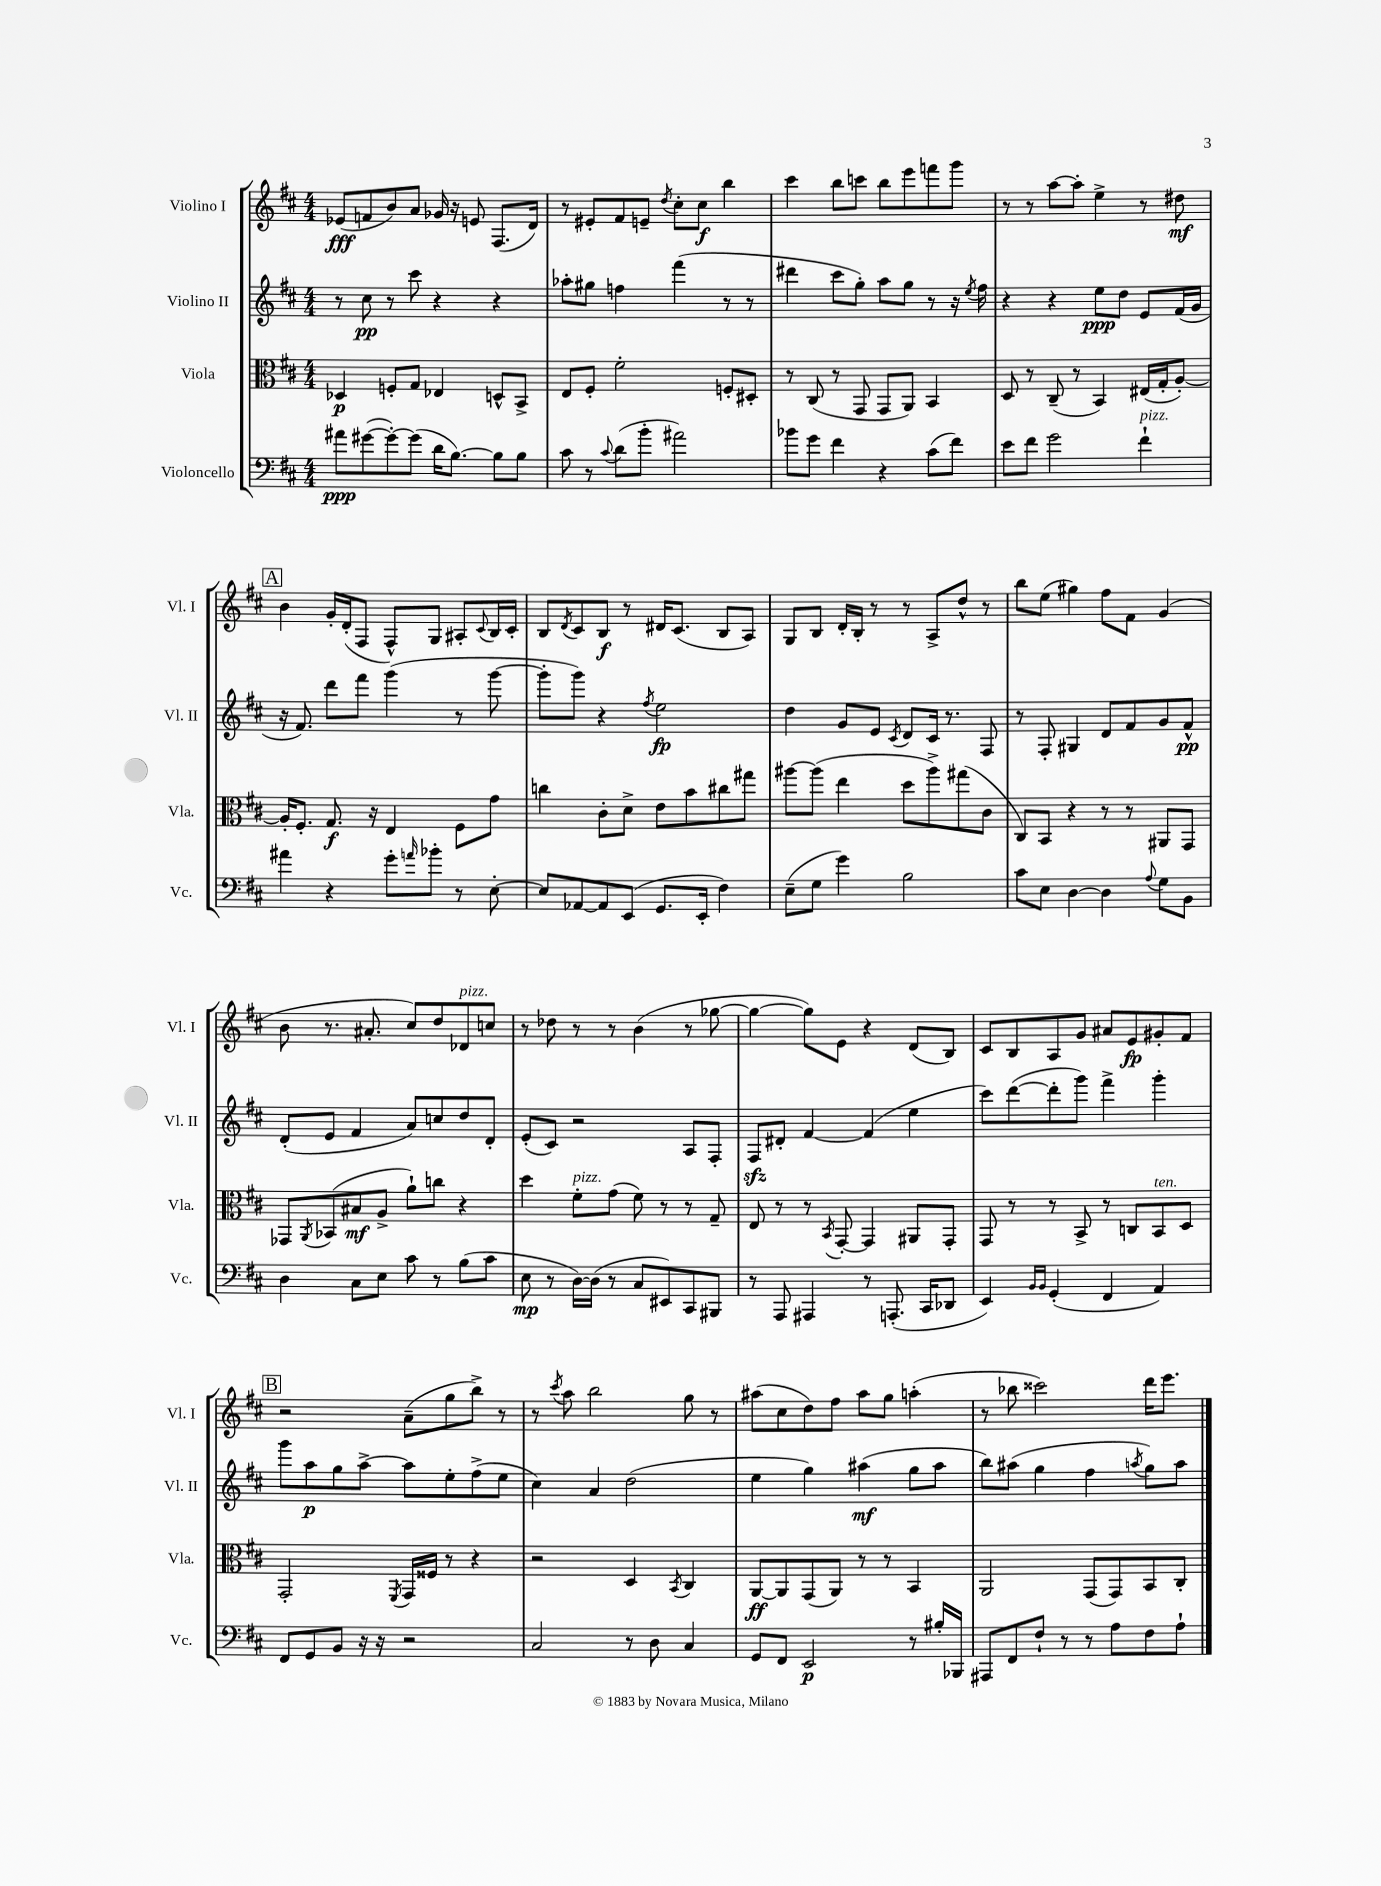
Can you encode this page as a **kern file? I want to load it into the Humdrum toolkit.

**kern	**dynam	**kern	**dynam	**kern	**dynam	**kern	**dynam
*part4	*part4	*part3	*part3	*part2	*part2	*part1	*part1
*staff4	*staff4	*staff3	*staff3	*staff2	*staff2	*staff1	*staff1
*I"Violoncello	*	*I"Viola	*	*I"Violino II	*	*I"Violino I	*
*I'Vc.	*	*I'Vla.	*	*I'Vl. II	*	*I'Vl. I	*
*clefF4	*	*clefC3	*	*clefG2	*	*clefG2	*
*k[f#c#]	*	*k[f#c#]	*	*k[f#c#]	*	*k[f#c#]	*
*M4/4	*	*M4/4	*	*M4/4	*	*M4/4	*
=1	=1	=1	=1	=1	=1	=1	=1
8a#X\L	ppp	4D-X/	p	8r	.	(8e-X/L	fff
([8g#X\	.	.	.	8cc#\	pp	8fn/	.
8g#'\_)	.	8Fn'/L	.	8r	.	8b/)	.
(8g#\J]	.	8G/J	.	8ccc#\	.	8a/J	.
16d\KL	.	4E-X/	.	4r	.	16g-X/	.
[8.B\J)	.	.	.	.	.	16r	.
.	.	.	.	.	.	8en/	.
8B\L]	.	8Dn^^/L	.	4r	.	(8.F#/L	.
8B\J	.	8BB^/J	.	.	.	.	.
.	.	.	.	.	.	16d/Jk)	.
=2	=2	=2	=2	=2	=2	=2	=2
8c#\	.	8E/L	.	8aa-X'\L	.	8r	.
8r	.	8F#'/J	.	8gg#X\J	.	8e#X'/L	.
8qqc#/	.	.	.	.	.	.	.
(8d\L	.	2f#'\	.	4ffn\	.	8f#/	.
8b'\J	.	.	.	.	.	8en~/J	.
.	.	.	.	.	.	8qdd/	.
2a#X\)	.	.	.	(4fff#\	.	8cc#'\L	.
.	.	.	.	.	.	8cc#\J	f
.	.	8Fn'/L	.	8r	.	4bb\	.
.	.	8D#X'/J	.	8r	.	.	.
=3	=3	=3	=3	=3	=3	=3	=3
8b-X\L	.	8r	.	4ddd#X\	.	4ccc#\	.
8g\J	.	(8C#/	.	.	.	.	.
4f#\	.	8r	.	8ccc#\L	.	8bb\L	.
.	.	8GG/	.	8gg'\J)	.	8cccn\J	.
4r	.	8GG/L	.	8aa\L	.	8bb\L	.
.	.	8AA/J)	.	8gg\J	.	8eee\	.
(8c#\L	.	4BB/	.	8r	.	8fffn\	.
8f#\J)	.	.	.	16r	.	8ggg\J	.
.	.	.	.	8qee/	.	.	.
.	.	.	.	16ff#\	.	.	.
=4	=4	=4	=4	=4	=4	=4	=4
8e\L	.	8D/	.	4r	.	8r	.
8f#\J	.	8r	.	.	.	8r	.
2g\	.	(8C#~/	.	4r	.	[8aa\L	.
.	.	8r	.	.	.	8aa'\J]	.
.	.	4BB/)	.	8ee\L	ppp	4ee^\	.
.	.	.	.	8dd\J	.	.	.
!LO:TX:a:i:t=pizz.	!	!	!	!	!	!	!
4f#`\	.	(16E#X/LL	.	8e/L	.	8r	.
.	.	16G'/J	.	.	.	.	.
.	.	[8A'/J)	.	(16f#/L	.	8dd#X\	mf
.	.	.	.	16g/JJ	.	.	.
!!LO:LB:g=z
!!LO:REH:place=s1:t=A
=5	=5	=5	=5	=5	=5	=5	=5
4a#X\	.	16A'/KL]	.	16r	.	4b\	.
.	.	8.F#'/J	.	8.f#/)	.	.	.
4r	.	8.G/	f	8ddd\L	.	16g'/LL	.
.	.	.	.	.	.	(16d'/J	.
.	.	.	.	8fff#\J	.	8F#/J	.
.	.	16r	.	.	.	.	.
8g'\L	.	4E/	.	(4ggg\	.	8F#^^/L)	.
16qqan/	.	.	.	.	.	.	.
8b-X'\J	.	.	.	.	.	8G/J	.
8r	.	8F#\L	.	8r	.	8A#X'/L	.
.	.	.	.	.	.	8qqc#/	.
[8E'\	.	8g\J	.	[8ggg\	.	16B/L	.
.	.	.	.	.	.	16c#'/JJ	.
=6	=6	=6	=6	=6	=6	=6	=6
8E/L]	.	4ccn\	.	8ggg'\L]	.	8B/L	.
.	.	.	.	.	.	8qd/	.
[8AA-X/	.	.	.	8ggg\J)	.	8c#/	.
8AA-/]	.	8c#'\L	.	4r	.	8B/J	f
(8EE/J	.	8d^\J	.	.	.	8r	.
.	.	.	.	8qff#/	.	.	.
8.GG/L	.	8e\L	.	2ee\	fp	16d#X/KL	.
.	.	.	.	.	.	(8.c#/J	.
.	.	8b\	.	.	.	.	.
16EE'/Jk	.	.	.	.	.	.	.
4F#\)	.	8cc#X\	.	.	.	8B/L	.
.	.	8gg#X\J	.	.	.	8A/J)	.
=7	=7	=7	=7	=7	=7	=7	=7
(8E~\L	.	[8aa#X\L	.	4dd\	.	8G/L	.
8G\J	.	(8aa#\J]	.	.	.	8B/J	.
4g\)	.	4ee\	.	8g/L	.	16d'/LL	.
.	.	.	.	.	.	16B'/JJ	.
.	.	.	.	8e/J	.	8r	.
.	.	.	.	8qc#/	.	.	.
2B\	.	8dd\L	.	8d/L	.	8r	.
.	.	8aa#^\)	.	16c#/Jk	.	8A^/L	.
.	.	.	.	8.r	.	.	.
.	.	(8gg#X\	.	.	.	8dd^^/J	.
.	.	8c#\J	.	8F#/	.	8r	.
=8	=8	=8	=8	=8	=8	=8	=8
8c#\L	.	8C#/L)	.	8r	.	8bb\L	.
8E\J	.	8BB/J	.	8F#'/	.	(8ee\J	.
[4D\	.	4r	.	4G#X/	.	4gg#X\)	.
4D\]	.	8r	.	8d/L	.	8ff#\L	.
.	.	8r	.	8f#/	.	8f#\J	.
8qqA/	.	.	.	.	.	.	.
8G\L	.	8AA#X/L	.	8g/	.	(4g/	.
8BB\J	.	8GG/J	.	8f#^^/J	pp	.	.
!!LO:LB:g=z
=9	=9	=9	=9	=9	=9	=9	=9
4D\	.	8GG-X/L	.	(8d'/L	.	8b\	.
.	.	8qAA/	.	.	.	.	.
.	.	(8BB-X/	.	8e/J	.	8.r	.
8C#\L	.	8B#X/	mf	4f#/	.	.	.
.	.	.	.	.	.	8.a#X'/	.
8E\J	.	8A^/J	.	.	.	.	.
8c#\	.	8a`\L)	.	8a/L)	.	8cc#/L)	.
8r	.	8ccn\J	.	8ccn/	.	8dd/	.
!	!	!	!	!	!	!LO:TX:a:i:t=pizz.	!
(8B\L	.	4r	.	8dd/	.	8d-X/	.
8c#\J	.	.	.	8d'/J	.	8ccn/J	.
=10	=10	=10	=10	=10	=10	=10	=10
8E\	mp	4dd\	.	(8e'/L	.	8r	.
8r	.	.	.	8c#/J)	.	8dd-X\	.
!	!	!LO:TX:a:i:t=pizz.	!	!	!	!	!
[16D\LL)	.	8f#'\L	.	2r	.	8r	.
(16D\JJ]	.	.	.	.	.	.	.
8r	.	(8g\J	.	.	.	8r	.
8C#/L	.	8f#\)	.	.	.	(4b\	.
8EE#X/)	.	8r	.	.	.	.	.
8CC#/	.	8r	.	8A/L	.	8r	.
8BBB#X/J	.	8G~/	.	8F#'/J	.	[8gg-X\	.
=11	=11	=11	=11	=11	=11	=11	=11
8r	.	8E/	.	8F#zz/L	.	4gg-\_	.
8AAA/	.	8r	.	8d#X'/J	.	.	.
4AAA#X/	.	8r	.	[4f#/	.	8gg-\L])	.
.	.	8qBB/	.	.	.	.	.
.	.	[8GG'/	.	.	.	8e\J	.
8r	.	4GG/]	.	(4f#/]	.	4r	.
(8.AAAn'/	.	.	.	.	.	.	.
.	.	8AA#X/L	.	4ee\	.	(8d/L	.
16CC#/KL	.	.	.	.	.	.	.
8DD-X/J	.	8GG'/J	.	.	.	8B/J)	.
=12	=12	=12	=12	=12	=12	=12	=12
4EE/)	.	8GG/	.	8ccc#\L)	.	8c#/L	.
.	.	8r	.	([8ddd\	.	8B/	.
16qqBB/LL	.	.	.	.	.	.	.
16qqBB/JJ	.	.	.	.	.	.	.
(4GG'/	.	8r	.	8ddd'\]	.	8A/	.
.	.	8BB^/	.	8ggg\J)	.	8g/J	.
4FF#/	.	8r	.	4fff#^\	.	8a#X/L	.
.	.	8Cn/L	.	.	.	8e/	fp
!	!	!LO:TX:a:i:t=ten.	!	!	!	!	!
4AA/)	.	8BB/	.	4ggg'\	.	8g#X'/	.
.	.	8D/J	.	.	.	8f#/J	.
!!LO:LB:g=z
!!LO:REH:place=s1:t=B
=13	=13	=13	=13	=13	=13	=13	=13
8FF#/L	.	2GG'/	.	8ggg\L	.	2r	.
8GG/	.	.	.	8aa\	p	.	.
8BB/J	.	.	.	8gg\	.	.	.
16r	.	.	.	[8aa^\J	.	.	.
16r	.	.	.	.	.	.	.
.	.	8qFF#/	.	.	.	.	.
2r	.	16GG/LL	.	8aa\L]	.	(8a~\L	.
.	.	16F##X/JJ	.	.	.	.	.
.	.	8r	.	8ee'\	.	8gg\	.
.	.	4r	.	(8ff#^\	.	8bb^\J)	.
.	.	.	.	8ee\J	.	8r	.
=14	=14	=14	=14	=14	=14	=14	=14
2C#/	.	2r	.	4cc#\)	.	8r	.
.	.	.	.	.	.	8qccc#/	.
.	.	.	.	.	.	8aa\	.
.	.	.	.	4a/	.	2bb\	.
8r	.	4D/	.	(2dd\	.	.	.
8D\	.	.	.	.	.	.	.
.	.	8qBB/	.	.	.	.	.
4C#/	.	4C#/	.	.	.	8gg\	.
.	.	.	.	.	.	8r	.
=15	=15	=15	=15	=15	=15	=15	=15
8GG/L	.	[8AA/L	ff	4ee\	.	(8aa#X\L	.
8FF#/J	.	8AA/]	.	.	.	8cc#\	.
2EE/	p	(8GG/	.	4gg\)	.	8dd\)	.
.	.	8AA/J)	.	.	.	8ff#\J	.
.	.	8r	.	(4aa#X\	mf	8aa#\L	.
.	.	8r	.	.	.	8gg\J	.
8r	.	4BB/	.	8gg\L	.	(4aan'\	.
16B#X'/LL	.	.	.	8aa#\J	.	.	.
16BBB-X/JJ	.	.	.	.	.	.	.
=16	=16	=16	=16	=16	=16	=16	=16
8AAA#X/L	.	2AA/	.	8bb\L)	.	8r	.
8FF#/	.	.	.	(8aa#X\J	.	8bb-X\	.
8F#`/J	.	.	.	4gg\	.	2ccc##X\)	.
8r	.	.	.	.	.	.	.
8r	.	(8GG/L	.	4ff#\	.	.	.
8A\L	.	8GG/)	.	.	.	.	.
.	.	.	.	8qaan/	.	.	.
8F#\	.	8BB/	.	8gg\L)	.	16ddd\KL	.
.	.	.	.	.	.	8.eee\J	.
8A`\J	.	8C#'/J	.	8aa\J	.	.	.
==	==	==	==	==	==	==	==
*-	*-	*-	*-	*-	*-	*-	*-
